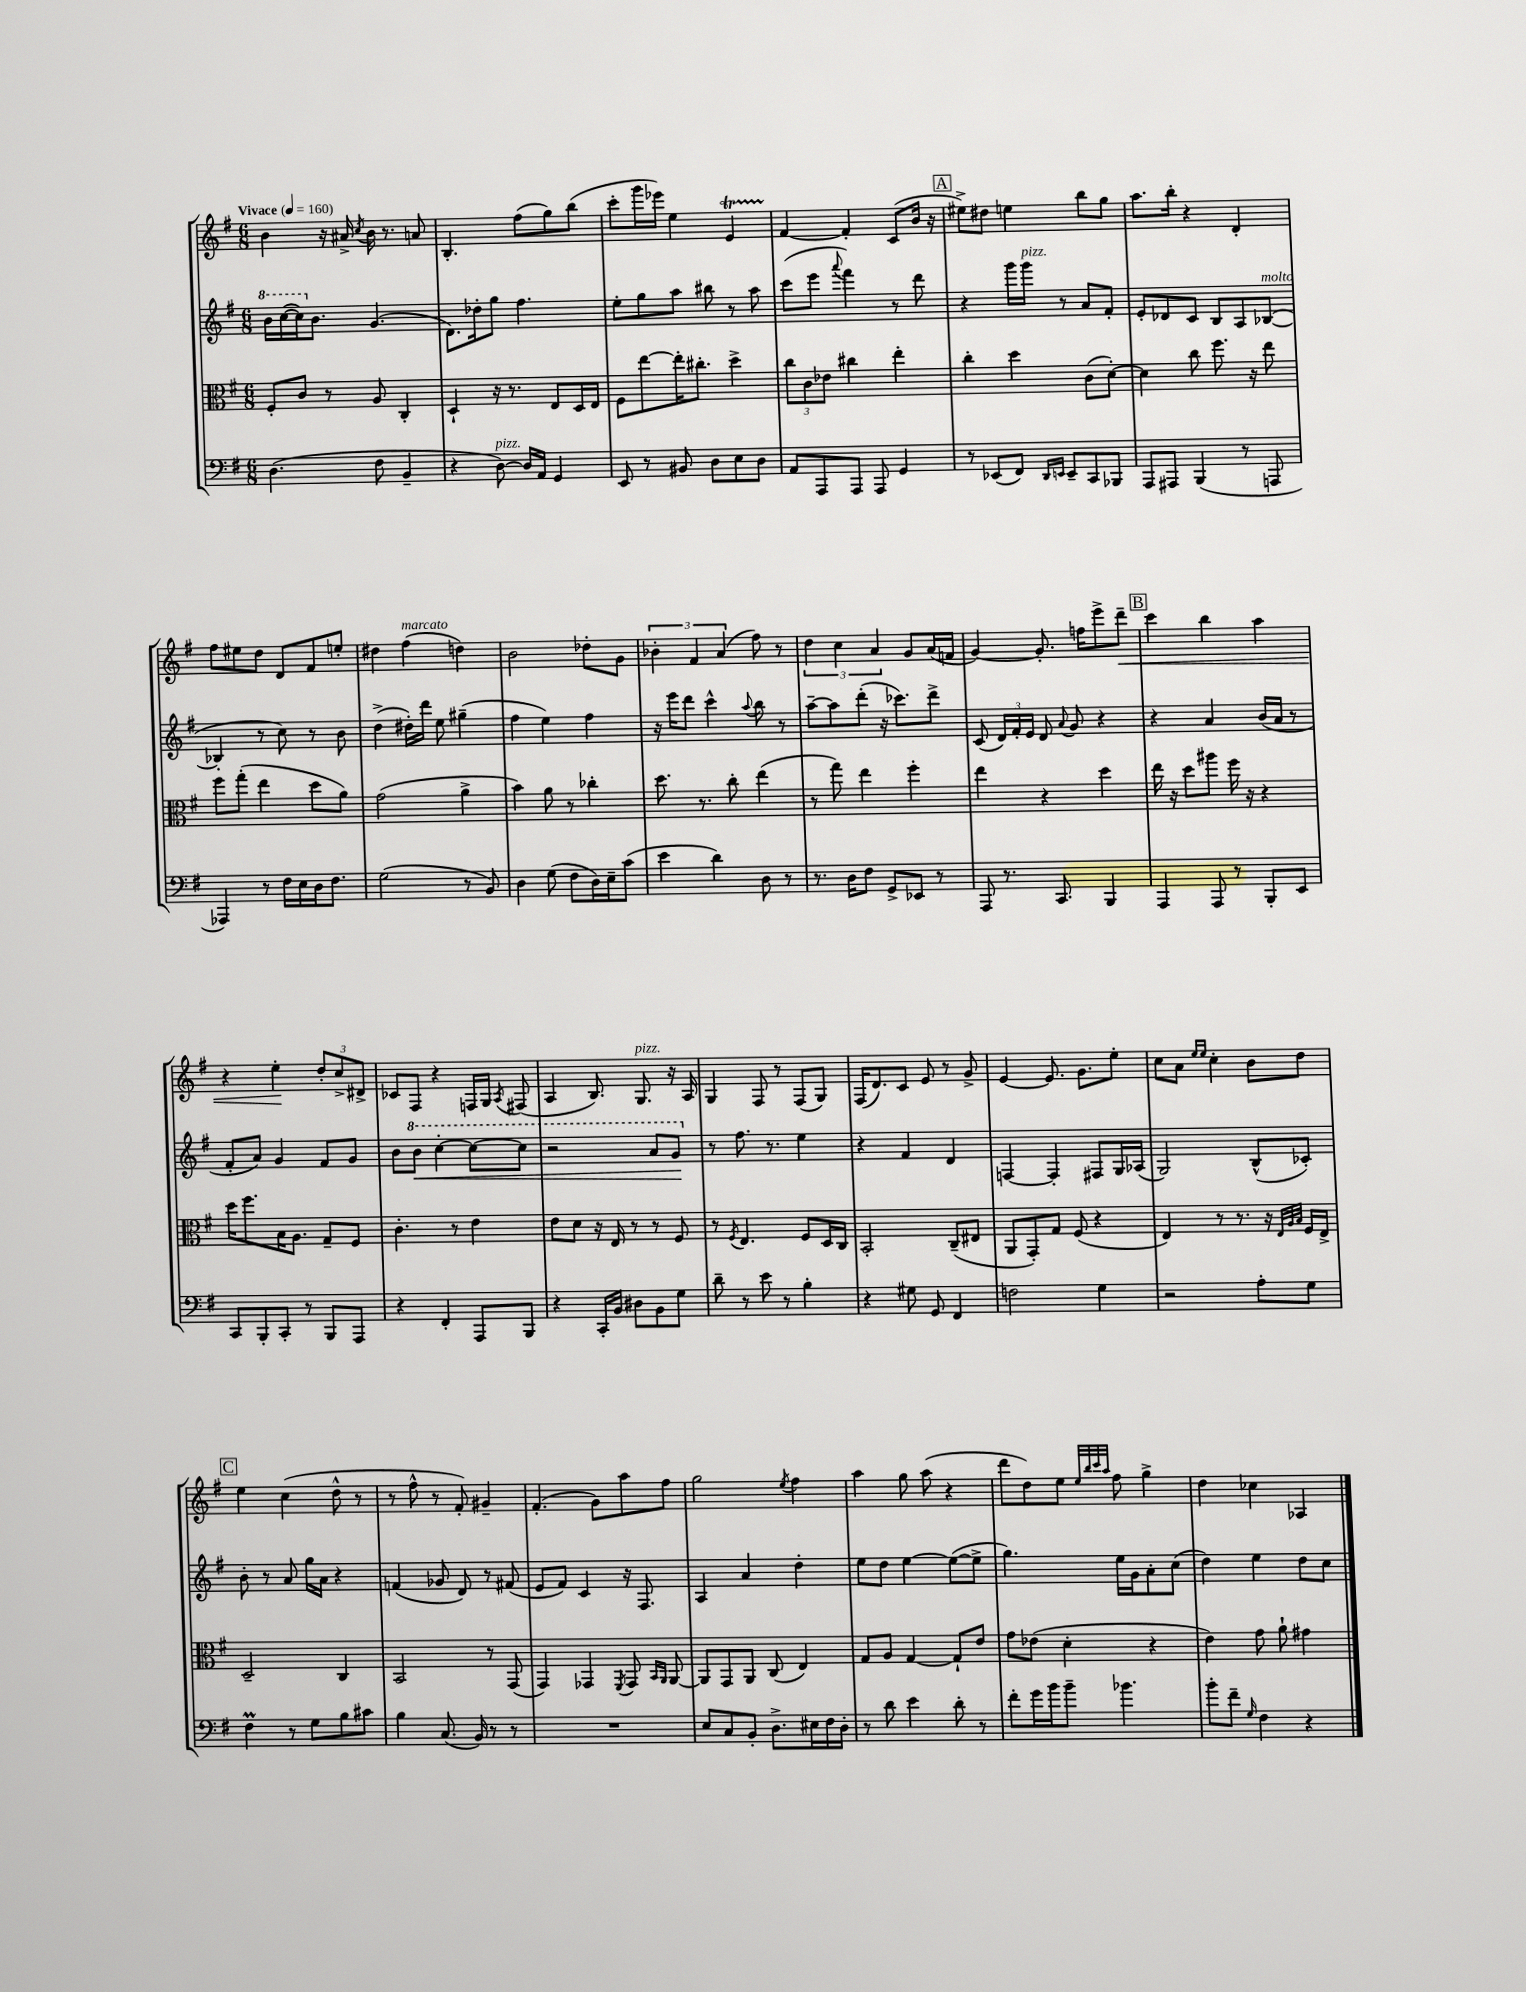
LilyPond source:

<<
\new StaffGroup <<
\new Staff = "s0" {
    \clef treble \key g \major \numericTimeSignature \time 6/8 \tempo "Vivace" 4 = 160
    \autoBeamOff b'4 r16 ais'16-> \acciaccatura { c''8 } b'16 r8. a'8 |
    b4.-. fis''8[( g''8) b''8]( |
    c'''8[-. g'''16 ees'''16]) e''4 e'4\startTrillSpan |
    fis'4~\stopTrillSpan fis'4-. c'8[( b'16] r16 |
    \mark \markup { \box "A" } eis''8[->) dis''8] e''4 b''8[ g''8] |
    a''8.[ b''16]-. r4 d'4-. |
    fis''8[ eis''8 d''8] d'8[ fis'8 e''8]-. |
    dis''4 fis''4^\markup { \italic "marcato" }( d''4) |
    b'2 des''8[-. g'8] |
    \tuplet 3/2 { bes'4-. fis'4 a'4( } fis''8) r8 |
    \tuplet 3/2 { d''4 c''4 a'4 } g'8[ a'16( f'16] |
    g'4~) g'8.-. f''16[ e'''8-> d'''8]--\< |
    \mark \markup { \box "B" } c'''4 b''4 a''4 |
    r4 e''4-.\! \tuplet 3/2 { d''8[-. c''8-> dis'8]-> } |
    ces'8[ fis8] r4 f16[ g16] \acciaccatura { a8 } fis8( |
    a4 b8.) g8.^\markup { \italic "pizz." } r16 a16 |
    g4 fis8 r8 fis8[( g8]) |
    fis16[( d'8.) c'8] e'8 r8 g'8-> |
    e'4~ e'8. g'8.[ e''8]-. |
    c''8[ a'8] \grace { e''16[ e''16] } c''4-. b'8[ d''8] |
    \mark \markup { \box "C" } e''4 c''4( d''8-^ r8 |
    r8 fis''8-^ r8 fis'8-.) gis'4-- |
    fis'4.-.( g'8[) a''8 fis''8] |
    g''2 \acciaccatura { e''8 } fis''4 |
    a''4 g''8 a''8( r4 |
    d'''8[ d''8) e''8] \grace { e''32[ b''32 c'''32 a''32] } fis''8 g''4-> |
    d''4 ces''4 aes4 \bar "|." |
}
\new Staff = "s1" {
    \clef treble \key g \major \numericTimeSignature \time 6/8
    \autoBeamOff \ottava #1 b''16[ c'''16~( c'''16) \ottava #0 b'8.] g'4.( |
    d'8.[) des''16-. g''8] fis''4. |
    e''8[-. g''8 a''8] bis''8 r8 a''8 |
    c'''8[( e'''8] \appoggiatura { a'''8 } fis'''4) r8 d'''8 |
    \mark \markup { \box "A" } r4 g'''16[ g'''16]^\markup { \italic "pizz." } r8 a'8[ fis'8]-. |
    e'8[-. des'8 c'8] b8[ a8 bes8]~^\markup { \italic "molto" }( |
    bes4-. r8 c''8) r8 b'8 |
    d''4->( dis''16[-.) d'''16] e''8 gis''4--( |
    fis''4 e''4) fis''4 |
    r16 e'''16[ d'''8] c'''4-^ \appoggiatura { a''8 } b''8 r8 |
    a''8[~-- a''8 d'''8]-.( r16 ces'''8.[) d'''8]-> |
    c'8( \tuplet 3/2 { d'16[) fis'16-. e'16] } d'8 \appoggiatura { a'8 } g'8 r4 |
    \mark \markup { \box "B" } r4 a'4 b'16[( a'16] r8 |
    fis'8[-. a'8]) g'4 fis'8[ g'8] |
    b'8[ \ottava #1 b''8]\< c'''4~-. c'''8[~ c'''8] |
    r2 a''8[ g''8]\! \ottava #0 |
    r8 fis''8. r8. e''4 |
    r4 fis'4 d'4 |
    f4~ f4-. fis8[ g16 aes16]( |
    g2) b8[-^( ces'8]-.) |
    \mark \markup { \box "C" } b'8-. r8 a'8 g''16[ a'16] r4 |
    f'4( ges'8 d'8) r8 fis'8( |
    e'8[ fis'8]) c'4 r16 fis8. |
    a4 a'4 d''4-. |
    e''8[ d''8] e''4~ e''8[~( e''8]-> |
    g''4.) e''16[ g'16 a'8-. c''8]( |
    d''4) e''4 d''8[ c''8] \bar "|." |
}
\new Staff = "s2" {
    \clef alto \key g \major \numericTimeSignature \time 6/8
    \autoBeamOff fis8[-. c'8] r8 a8 c4-. |
    d4-! r16 r8. e8[ d16 e16] |
    fis8[ e''8~ e''16-. cis''8.]-. d''4-> |
    \tuplet 3/2 { c''8[ c'8 ees'8] } cis''4 e''4-. |
    \mark \markup { \box "A" } c''4-. d''4 c'8[( d'8]~-.) |
    d'4 c''8 fis''8. r16 e''8 |
    fis''8[ g''8]-.( e''4 d''8[ a'8]) |
    g'2( a'4-> |
    b'4) a'8 r8 ces''4-. |
    d''8. r8. c''8-. e''4( |
    r8 g''8) e''4 fis''4-. |
    e''4 r4 d''4 |
    \mark \markup { \box "B" } e''16 r16 d''8[ ais''8] fis''16 r16 r4 |
    d''16[ fis''8. b16 a8.] g8[-- fis8] |
    c'4.-. r8 e'4 |
    e'8[ d'8] r16 e16 r8 r8 fis8 |
    r8 \acciaccatura { fis8 } e4. fis8[ d16 c16] |
    b,2-. c8[--( eis8] |
    a,8[ g,8-.) g8] fis8( r4 |
    e4) r8 r8. r16 \grace { e32[ a32 b32] } fis16[ e16]-> |
    \mark \markup { \box "C" } d2-- c4 |
    b,2 r8 g,8( |
    g,4) ges,4 \acciaccatura { fis,8 } ges,8 \grace { b,16[ a,16] } a,8~ |
    a,8[ g,8 a,8] c8( e4) |
    g8[ a8] g4~ g8[-! e'8] |
    g'8[ ees'8]( d'4-. r4 |
    e'4) g'8 a'8-! gis'4 \bar "|." |
}
\new Staff = "s3" {
    \clef bass \key g \major \numericTimeSignature \time 6/8
    \autoBeamOff d4.( fis8 b,4-- |
    r4 d8~^\markup { \italic "pizz." }) d16[ a,16] g,4 |
    e,8 r8 bis,8 d8[ e8 d8] |
    a,8[ a,,8 a,,8] a,,8 g,4 |
    \mark \markup { \box "A" } r8 ees,8[( fis,8]) \grace { d,16[ e,16] } e,8[-- c,8 bes,,8] |
    a,,8[ ais,,8] b,,4( r8 a,,8 |
    aes,,4) r8 fis16[ e16 d16 fis8.] |
    g2( r8 b,8) |
    d4 g8( fis8[ d16) e16-- c'8]( |
    e'4 d'4) d8 r8 |
    r8. d16[ fis8] g,8[-> ees,8] r8 |
    a,,8 r8. c,8. b,,4 |
    \mark \markup { \box "B" } a,,4 a,,8 r8 b,,8[-. e,8] |
    c,8[ b,,8-. c,8]-. r8 b,,8[ a,,8] |
    r4 fis,4-. a,,8[ b,,8] |
    r4 c,16[-. b,16] dis8[ b,8 g8] |
    d'8-- r8 e'8 r8 b4-. |
    r4 gis8 g,8 fis,4 |
    f2 g4 |
    r2 a8[-. g8] |
    \mark \markup { \box "C" } fis4\prall r8 g8[ b8 cis'8] |
    b4 c8.( b,16) r8 r8 |
    R2. |
    e8[ c8 b,8]-. d8.[-> eis16 fis16 d16]-. |
    r8 d'8 e'4 d'8-. r8 |
    fis'8[-. g'16 b'16 b'8]-- bes'4. |
    b'8[-. fis'8]-- \grace { g16 } fis4 r4 \bar "|." |
}
>>
>>
\layout { \context { \Score \remove "Bar_number_engraver" } }
